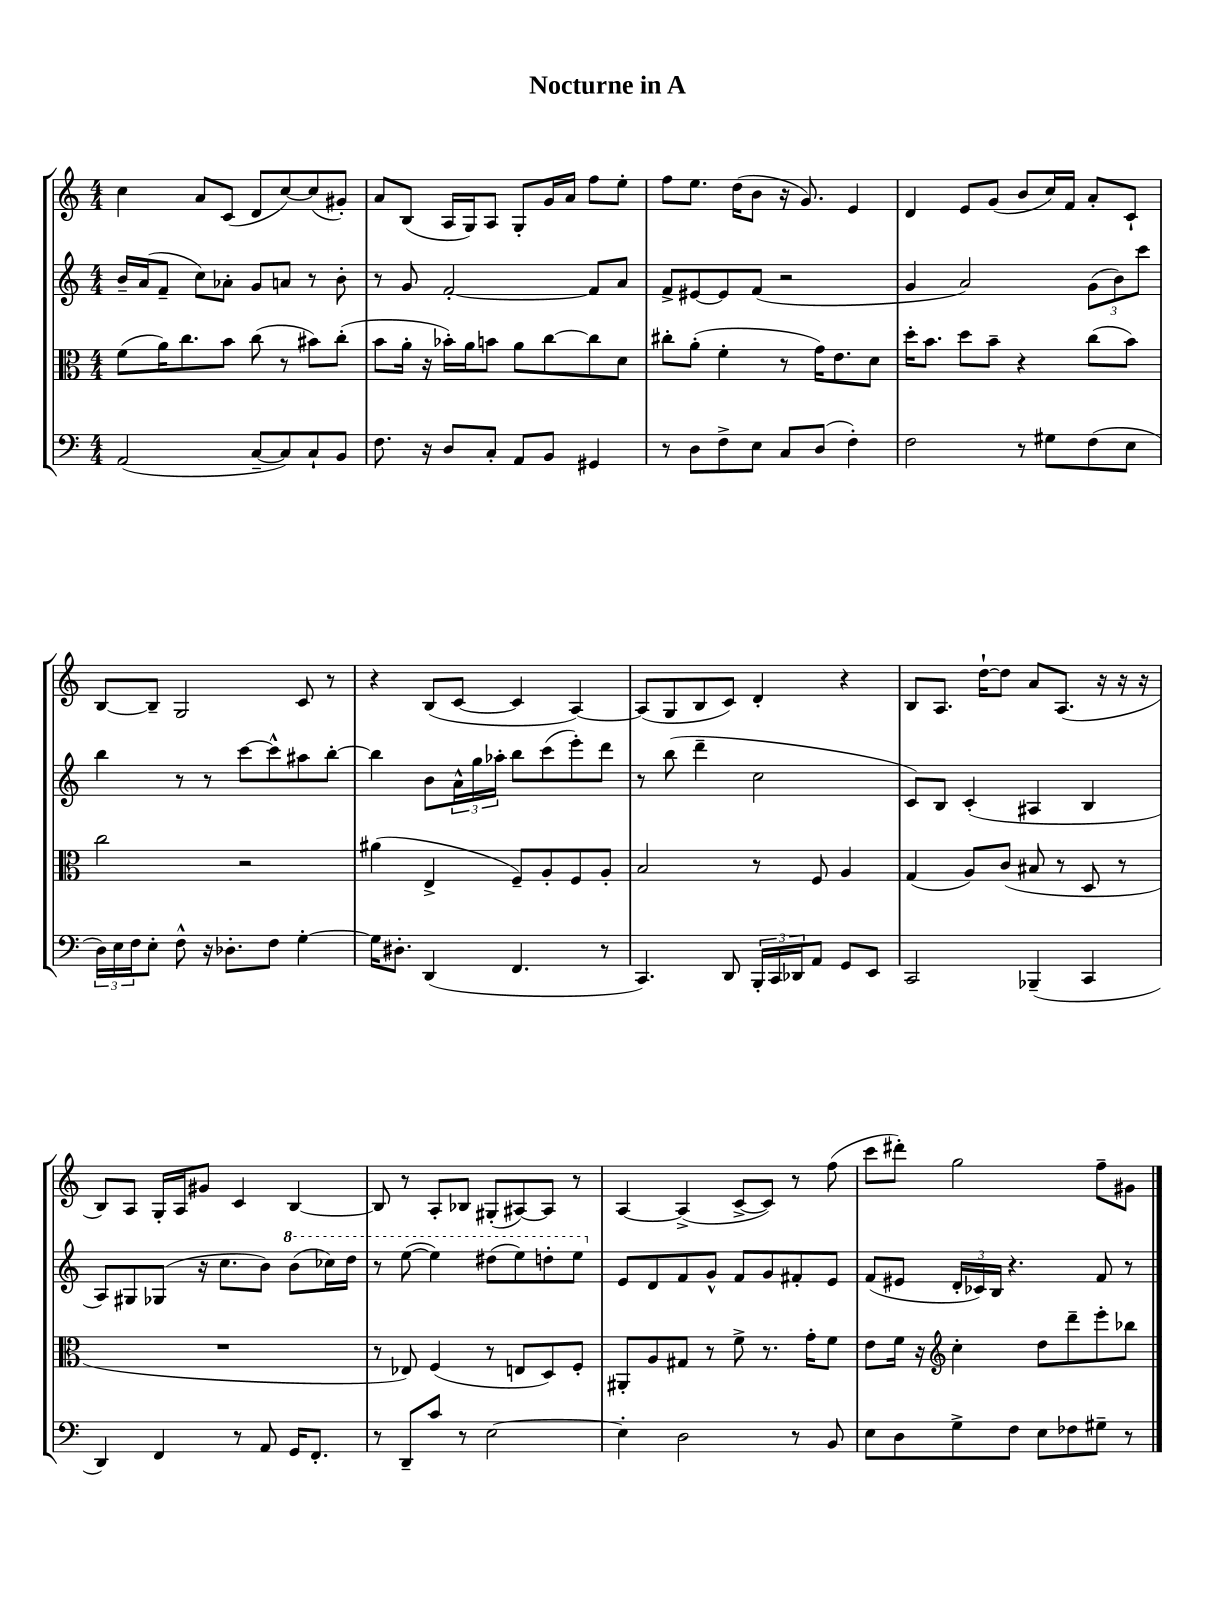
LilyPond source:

\header { title = "Nocturne in A" }
<<
\new StaffGroup <<
\new Staff = "s0" {
    \clef treble \key c \major \numericTimeSignature \time 4/4
    c''4 a'8 c'8( d'8 c''8~) c''8( gis'8-.) |
    a'8 b8( a16 g16) a8 g8-. g'16 a'16 f''8 e''8-. |
    f''8 e''8. d''16( b'8 r16 g'8.) e'4 |
    d'4 e'8 g'8( b'8 c''16) f'16 a'8-. c'8-! |
    b8~ b8-- g2 c'8 r8 |
    r4 b8( c'8~ c'4 a4~) |
    a8( g8 b8 c'8) d'4-. r4 |
    b8 a8. d''16~-! d''8 a'8 a8.( r16 r16 r16 |
    b8) a8 g16-. a16 gis'8 c'4 b4~ |
    b8 r8 a8-. bes8 gis8-.( ais8~) ais8 r8 |
    a4~ a4->( c'8~-> c'8) r8 f''8( |
    c'''8 dis'''8-.) g''2 f''8-- gis'8 \bar "|." |
}
\new Staff = "s1" {
    \clef treble \key c \major \numericTimeSignature \time 4/4
    b'16-- a'16( f'8-- c''8) aes'8-. g'8 a'8 r8 b'8-. |
    r8 g'8 f'2~-. f'8 a'8 |
    f'8-> eis'8~ eis'8 f'8( r2 |
    g'4 a'2) \tuplet 3/2 { g'8( b'8) c'''8 } |
    b''4 r8 r8 c'''8~ c'''8-^ ais''8 b''8~-. |
    b''4 b'8 \tuplet 3/2 { a'16-^ g''16 aes''16-. } b''8 c'''8( e'''8-.) d'''8 |
    r8 b''8( d'''4-- c''2 |
    c'8) b8 c'4-.( ais4 b4 |
    a8) gis8 ges8( r16 c''8. b'8) \ottava #1 b''8( ces'''16) d'''16 |
    r8 e'''8~( e'''4) dis'''8( e'''8) d'''8-. e'''8 \ottava #0 |
    e'8 d'8 f'8 g'8-^ f'8 g'8 fis'8-. e'8 |
    f'8( eis'8 \tuplet 3/2 { d'16-. ces'16) b16 } r4. f'8 r8 \bar "|." |
}
\new Staff = "s2" {
    \clef alto \key c \major \numericTimeSignature \time 4/4
    f'8( a'16) c''8. b'8 c''8( r8 bis'8) c''8-.( |
    b'8 a'16-. r16 bes'16-.) a'16 b'8 a'8 c''8~ c''8 d'8 |
    cis''8-. a'8-.( f'4-. r8 g'16) e'8. d'8 |
    d''16-. b'8. d''8 b'8-- r4 c''8( b'8) |
    c''2 r2 |
    ais'4( e4-> f8--) a8-. f8 a8-. |
    b2 r8 f8 a4 |
    g4( a8) c'8( bis8 r8 d8 r8 |
    R1 |
    r8 ees8) f4( r8 e8 d8) f8-. |
    ais,8-. a8 gis8 r8 f'8-> r8. g'16-. f'8 |
    e'8 f'16 r16 \clef treble c''4-. d''8 d'''8-- e'''8-. bes''8 \bar "|." |
}
\new Staff = "s3" {
    \clef bass \key c \major \numericTimeSignature \time 4/4
    a,2( c8~-- c8) c8-! b,8 |
    f8. r16 d8 c8-. a,8 b,8 gis,4 |
    r8 d8 f8-> e8 c8 d8( f4-.) |
    f2 r8 gis8 f8( e8 |
    \tuplet 3/2 { d16) e16 f16 } e8-. f8-^ r16 des8.-. f8 g4~-. |
    g16 dis8.-. d,4( f,4. r8 |
    c,4.) d,8 \tuplet 3/2 { b,,16-. c,16 des,16 } a,8 g,8 e,8 |
    c,2 bes,,4--( c,4 |
    d,4) f,4 r8 a,8 g,16 f,8.-. |
    r8 d,8-- c'8 r8 e2~ |
    e4-. d2 r8 b,8 |
    e8 d8 g8-> f8 e8 fes8 gis8-- r8 \bar "|." |
}
>>
>>
\layout { \context { \Score \remove "Bar_number_engraver" } }
